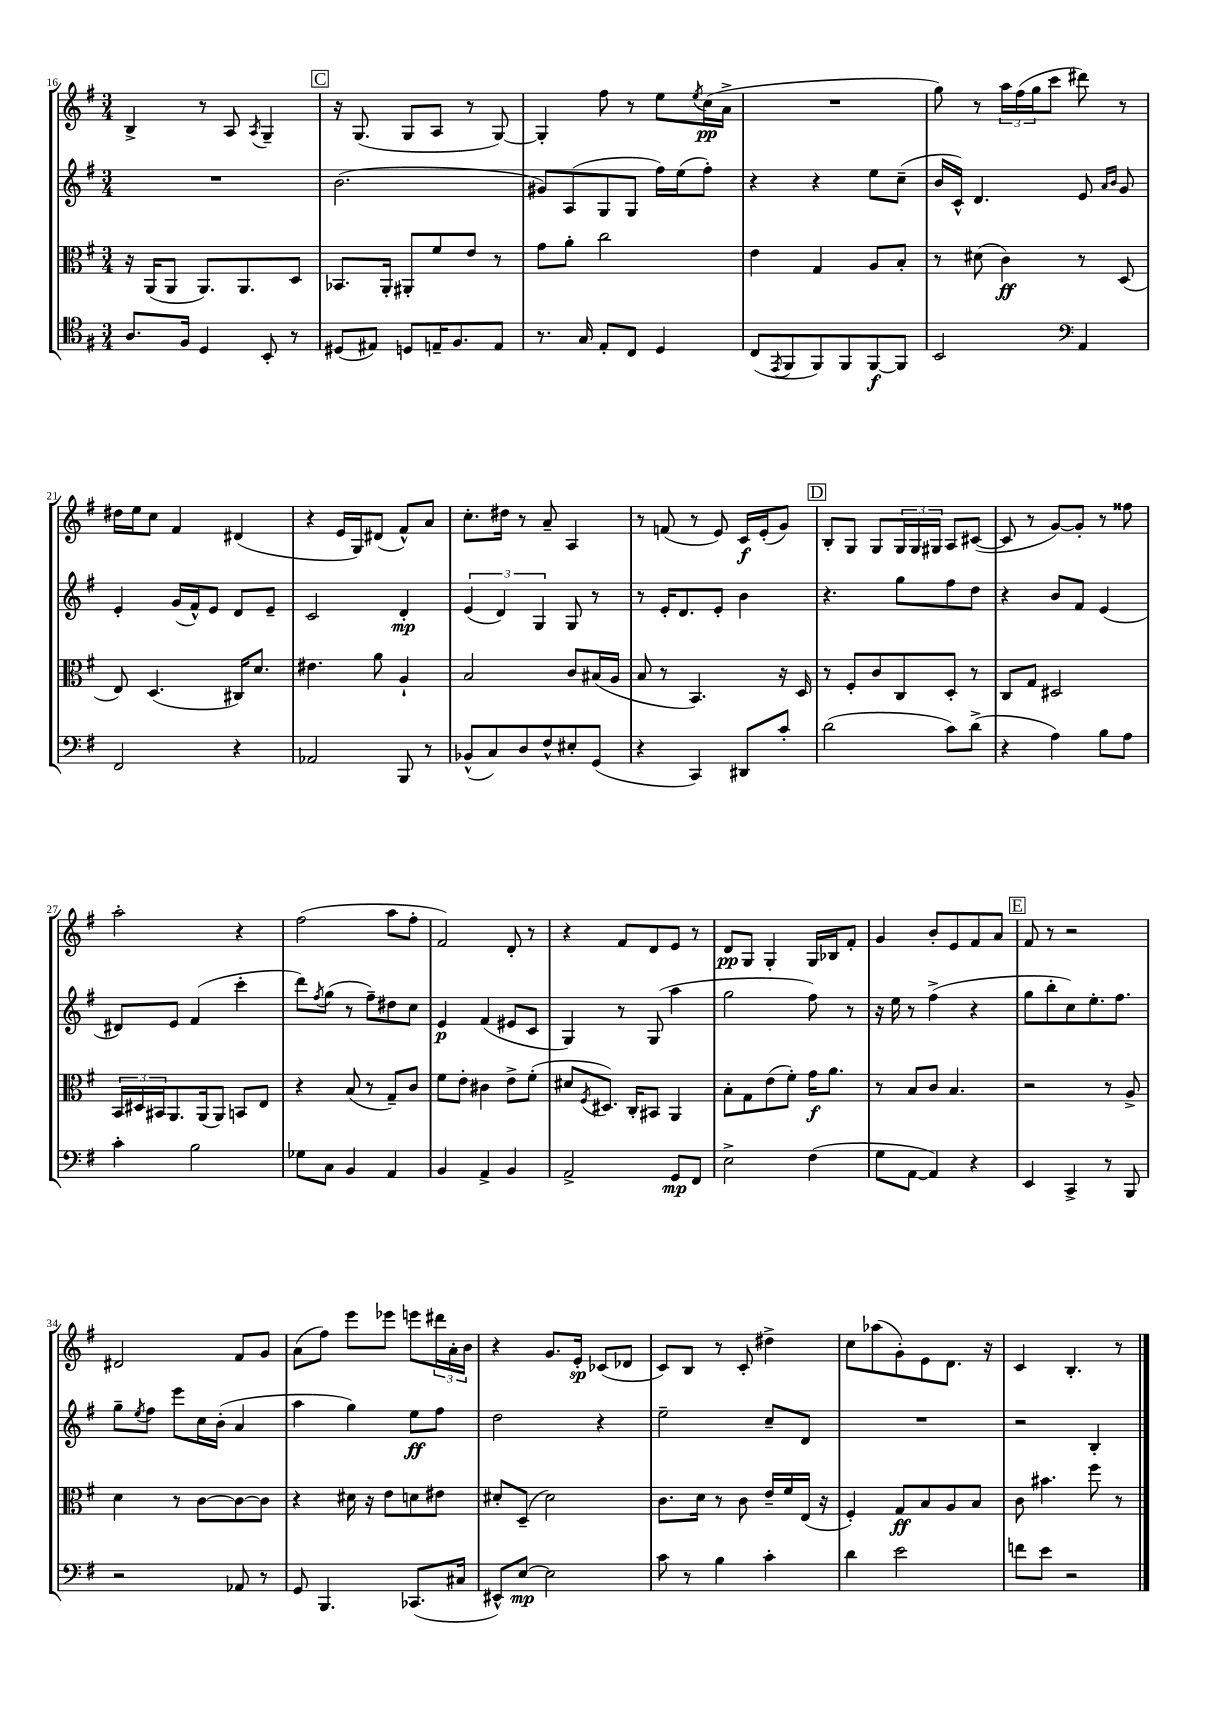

**kern	**dynam	**kern	**dynam	**kern	**dynam	**kern	**dynam
*part4	*part4	*part3	*part3	*part2	*part2	*part1	*part1
*staff4	*staff4	*staff3	*staff3	*staff2	*staff2	*staff1	*staff1
*clefC4	*	*clefC3	*	*clefG2	*	*clefG2	*
*k[f#]	*	*k[f#]	*	*k[f#]	*	*k[f#]	*
*M3/4	*	*M3/4	*	*M3/4	*	*M3/4	*
=16	=16	=16	=16	=16	=16	=16	=16
8.A/L	.	16r	.	2.r	.	4B^/	.
.	.	(16AA/KL	.	.	.	.	.
.	.	8AA/J	.	.	.	.	.
16F#/Jk	.	.	.	.	.	.	.
4D/	.	8.AA/L)	.	.	.	8r	.
.	.	.	.	.	.	8A/	.
.	.	8.AA/	.	.	.	.	.
.	.	.	.	.	.	8qA/	.
8BB'/	.	.	.	.	.	4G~/	.
8r	.	8D/J	.	.	.	.	.
!!LO:REH:place=s1:t=C
=17	=17	=17	=17	=17	=17	=17	=17
(8D#X/L	.	8.BB-X/L	.	(2.b\	.	16r	.
.	.	.	.	.	.	(8.G/	.
8E#X/J)	.	.	.	.	.	.	.
.	.	16AA'/Jk	.	.	.	.	.
8Dn/L	.	8AA#X'/L	.	.	.	8G/L	.
16En~/K	.	8f#/	.	.	.	8A/J	.
8.F#/	.	.	.	.	.	.	.
.	.	8e/J	.	.	.	8r	.
8E/J	.	8r	.	.	.	[8G/)	.
=18	=18	=18	=18	=18	=18	=18	=18
8.r	.	8g\L	.	8g#X/L)	.	4G'/]	.
.	.	8a'\J	.	(8A/	.	.	.
16G/	.	.	.	.	.	.	.
8E'/L	.	2cc\	.	8G/	.	8ff#\	.
8C/J	.	.	.	8G/J	.	8r	.
4D/	.	.	.	16ff#\LL)	.	8ee\L	.
.	.	.	.	(16ee\J	.	.	.
.	.	.	.	.	.	8qee/	.
.	.	.	.	8ff#'\J)	.	(16cc\L	pp
.	.	.	.	.	.	16a^\JJ	.
=19	=19	=19	=19	=19	=19	=19	=19
(8C/L	.	4e\	.	4r	.	2.r	.
8qEE/	.	.	.	.	.	.	.
8FF#/	.	.	.	.	.	.	.
8FF#/)	.	4G/	.	4r	.	.	.
8FF#/	.	.	.	.	.	.	.
[8FF#/	f	8A/L	.	8ee\L	.	.	.
8FF#/J]	.	8B'/J	.	(8cc~\J	.	.	.
=20	=20	=20	=20	=20	=20	=20	=20
2BB/	.	8r	.	16b/LL	.	8gg\)	.
.	.	.	.	16c^^/JJ)	.	.	.
.	.	(8d#X\	.	4.d/	.	8r	.
.	.	4c\)	ff	.	.	24aa\LL	.
.	.	.	.	.	.	(24ff#\	.
.	.	.	.	.	.	24gg\J	.
.	.	.	.	.	.	8ccc\J	.
*clefF4	*	*	*	*	*	*	*
4AA/	.	8r	.	8e/	.	8ddd#X\)	.
.	.	.	.	16qqa/LL	.	.	.
.	.	.	.	16qqb/JJ	.	.	.
.	.	(8D/	.	8g/	.	8r	.
!!LO:LB:g=z
=21	=21	=21	=21	=21	=21	=21	=21
2FF#/	.	8E/)	.	4e'/	.	16dd#X\LL	.
.	.	.	.	.	.	16ee\J	.
.	.	(4.D/	.	.	.	8cc\J	.
.	.	.	.	(16g/LL	.	4f#/	.
.	.	.	.	16f#^^/J)	.	.	.
.	.	.	.	8e/J	.	.	.
4r	.	16C#X/KL)	.	8d/L	.	(4d#X/	.
.	.	8.d/J	.	.	.	.	.
.	.	.	.	8e~/J	.	.	.
=22	=22	=22	=22	=22	=22	=22	=22
2AA-X/	.	4.e#X\	.	2c/	.	4r	.
.	.	.	.	.	.	16e/LL	.
.	.	.	.	.	.	16G/J)	.
.	.	8a\	.	.	.	(8d#X/J	.
8BBB/	.	4A`/	.	4d'/	mp	8f#^^/L)	.
8r	.	.	.	.	.	8a/J	.
=23	=23	=23	=23	=23	=23	=23	=23
(8BB-X^^/L	.	2B/	.	(6e/	.	8.cc'\L	.
8C/)	.	.	.	.	.	.	.
.	.	.	.	6d/)	.	.	.
.	.	.	.	.	.	16dd#X\Jk	.
8D/	.	.	.	.	.	8r	.
.	.	.	.	6G/	.	.	.
8F#^^/	.	.	.	.	.	8a~/	.
8E#X'/	.	8c/L	.	8G/	.	4A/	.
(8GG/J	.	(16B#X/L	.	8r	.	.	.
.	.	16A/JJ	.	.	.	.	.
=24	=24	=24	=24	=24	=24	=24	=24
4r	.	8B/	.	8r	.	8r	.
.	.	8r	.	16e'/KL	.	(8fn/	.
.	.	.	.	8.d/	.	.	.
4CC/)	.	4.BB/)	.	.	.	8r	.
.	.	.	.	8e'/J	.	8e/)	.
8DD#X/L	.	.	.	4b\	.	16c/LL	f
.	.	.	.	.	.	(16e'/J	.
8c'/J	.	16r	.	.	.	8g/J)	.
.	.	16D/	.	.	.	.	.
!!LO:REH:place=s1:t=D
=25	=25	=25	=25	=25	=25	=25	=25
(2d\	.	8r	.	4.r	.	8B'/L	.
.	.	8F#'/L	.	.	.	8G/J	.
.	.	8c/	.	.	.	8G/L	.
.	.	8C/	.	8gg\L	.	24G/L	.
.	.	.	.	.	.	24G/	.
.	.	.	.	.	.	24G#X/JJ	.
8c\L)	.	8D'/J	.	8ff#\	.	8A/L	.
(8d^\J	.	8r	.	8dd\J	.	([8c#X/J	.
=26	=26	=26	=26	=26	=26	=26	=26
4r	.	8C/L	.	4r	.	8c#/]	.
.	.	8G/J	.	.	.	8r	.
4A\)	.	2D#X/	.	8b/L	.	[8g/L)	.
.	.	.	.	8f#/J	.	8g'/J]	.
8B\L	.	.	.	(4e/	.	8r	.
8A\J	.	.	.	.	.	8ff##X\	.
!!LO:LB:g=z
=27	=27	=27	=27	=27	=27	=27	=27
4c'\	.	24BB/LL	.	8d#X/L)	.	2aa'\	.
.	.	24D#X/	.	.	.	.	.
.	.	24BB#X/J	.	.	.	.	.
.	.	8.AA/	.	8e/J	.	.	.
2B\	.	.	.	(4f#/	.	.	.
.	.	(16AA/k	.	.	.	.	.
.	.	8AA/J)	.	.	.	.	.
.	.	8BBn/L	.	4ccc'\	.	4r	.
.	.	8E/J	.	.	.	.	.
=28	=28	=28	=28	=28	=28	=28	=28
8G-X\L	.	4r	.	8ddd\L)	.	(2ff#\	.
.	.	.	.	8qff#/	.	.	.
8C\J	.	.	.	(8gg\J	.	.	.
4BB/	.	(8B/	.	8r	.	.	.
.	.	8r	.	8ff#~\L)	.	.	.
4AA/	.	8G~/L)	.	8dd#X\	.	8aa\L	.
.	.	8c/J	.	8cc\J	.	8ff#'\J	.
=29	=29	=29	=29	=29	=29	=29	=29
4BB/	.	8f#\L	.	4e/	p	2f#/)	.
.	.	8e'\J	.	.	.	.	.
4AA^/	.	4c#X\	.	(4f#/	.	.	.
4BB/	.	8e^\L	.	8e#X/L	.	8d'/	.
.	.	(8f#'\J	.	8c/J	.	8r	.
=30	=30	=30	=30	=30	=30	=30	=30
2AA^/	.	8d#X/L	.	4G/)	.	4r	.
.	.	8qF#/	.	.	.	.	.
.	.	8.D#X/J)	.	.	.	.	.
.	.	.	.	8r	.	8f#/L	.
.	.	16C'/KL	.	.	.	.	.
.	.	8BB#X/J	.	(8G/	.	8d/	.
8GG/L	mp	4AA/	.	4aa\	.	8e/J	.
8FF#/J	.	.	.	.	.	8r	.
=31	=31	=31	=31	=31	=31	=31	=31
2E^\	.	8B'\L	.	2gg\	.	8d/L	pp
.	.	8G\	.	.	.	8G/J	.
.	.	(8e\	.	.	.	4G'/	.
.	.	8f#'\J)	.	.	.	.	.
(4F#\	.	16g\KL	f	8ff#\)	.	16G/LL	.
.	.	8.a\J	.	.	.	16B-X/J	.
.	.	.	.	8r	.	8f#'/J	.
=32	=32	=32	=32	=32	=32	=32	=32
8G\L	.	8r	.	16r	.	4g/	.
.	.	.	.	16ee\	.	.	.
[8AA\J	.	8B/L	.	8r	.	.	.
4AA/])	.	8c/J	.	(4ff#^\	.	8b'/L	.
.	.	4.B/	.	.	.	8e/	.
4r	.	.	.	4r	.	8f#/	.
.	.	.	.	.	.	8a/J	.
!!LO:REH:place=s1:t=E
=33	=33	=33	=33	=33	=33	=33	=33
4EE/	.	2r	.	8gg\L	.	8f#/	.
.	.	.	.	8bb'\	.	8r	.
4CC^/	.	.	.	8cc\)	.	2r	.
.	.	.	.	8.ee'\	.	.	.
8r	.	8r	.	.	.	.	.
.	.	.	.	8.ff#\J	.	.	.
8BBB/	.	8A^/	.	.	.	.	.
!!LO:LB:g=z
=34	=34	=34	=34	=34	=34	=34	=34
2r	.	4d\	.	8gg~\L	.	2d#X/	.
.	.	.	.	8qee/	.	.	.
.	.	.	.	8ff#\J	.	.	.
.	.	8r	.	8eee\L	.	.	.
.	.	[8c\L	.	16cc\L	.	.	.
.	.	.	.	(16b'\JJ	.	.	.
8AA-X/	.	8c\_	.	4a/	.	8f#/L	.
8r	.	8c\J]	.	.	.	8g/J	.
=35	=35	=35	=35	=35	=35	=35	=35
8GG/	.	4r	.	4aa\	.	(8a\L	.
4.BBB/	.	.	.	.	.	8ff#\J)	.
.	.	16d#X\	.	4gg\)	.	8eee\L	.
.	.	16r	.	.	.	.	.
.	.	8e\L	.	.	.	8eee-X\J	.
(8.CC-X/L	.	8dn\	.	8ee\L	ff	8eeen\L	.
.	.	8e#X\J	.	8ff#\J	.	24ddd#X\L	.
.	.	.	.	.	.	24a'\	.
16C#X/Jk	.	.	.	.	.	.	.
.	.	.	.	.	.	24b\JJ	.
=36	=36	=36	=36	=36	=36	=36	=36
8EE#X^^/L)	.	8d#X'/L	.	2dd\	.	4r	.
[8E/J	mp	(8D~/J	.	.	.	.	.
2E\]	.	2d#\)	.	.	.	8.g/L	.
.	.	.	.	.	.	16e'/Jk	sp
.	.	.	.	4r	.	(8c-X/L	.
.	.	.	.	.	.	8d-X/J	.
=37	=37	=37	=37	=37	=37	=37	=37
8c\	.	8.c\L	.	2ee~\	.	8c/L)	.
8r	.	.	.	.	.	8B/J	.
.	.	16d\Jk	.	.	.	.	.
4B\	.	8r	.	.	.	8r	.
.	.	8c\	.	.	.	8c'/	.
4c'\	.	16e~/LL	.	8cc~/L	.	4dd#X^\	.
.	.	16f#/	.	.	.	.	.
.	.	(16E/JJ	.	8d/J	.	.	.
.	.	16r	.	.	.	.	.
=38	=38	=38	=38	=38	=38	=38	=38
4d\	.	4F#'/)	.	2.r	.	8cc\L	.
.	.	.	.	.	.	(8aa-X\	.
2e\	.	8G/L	ff	.	.	8g'\)	.
.	.	8B/	.	.	.	8e\	.
.	.	8A/	.	.	.	8.d\J	.
.	.	8B/J	.	.	.	.	.
.	.	.	.	.	.	16r	.
=39	=39	=39	=39	=39	=39	=39	=39
8fn\L	.	8c\	.	2r	.	4c/	.
8e\J	.	4.b#X\	.	.	.	.	.
2r	.	.	.	.	.	4.B'/	.
.	.	8ff#\	.	4B'/	.	.	.
.	.	8r	.	.	.	8r	.
==	==	==	==	==	==	==	==
*-	*-	*-	*-	*-	*-	*-	*-
